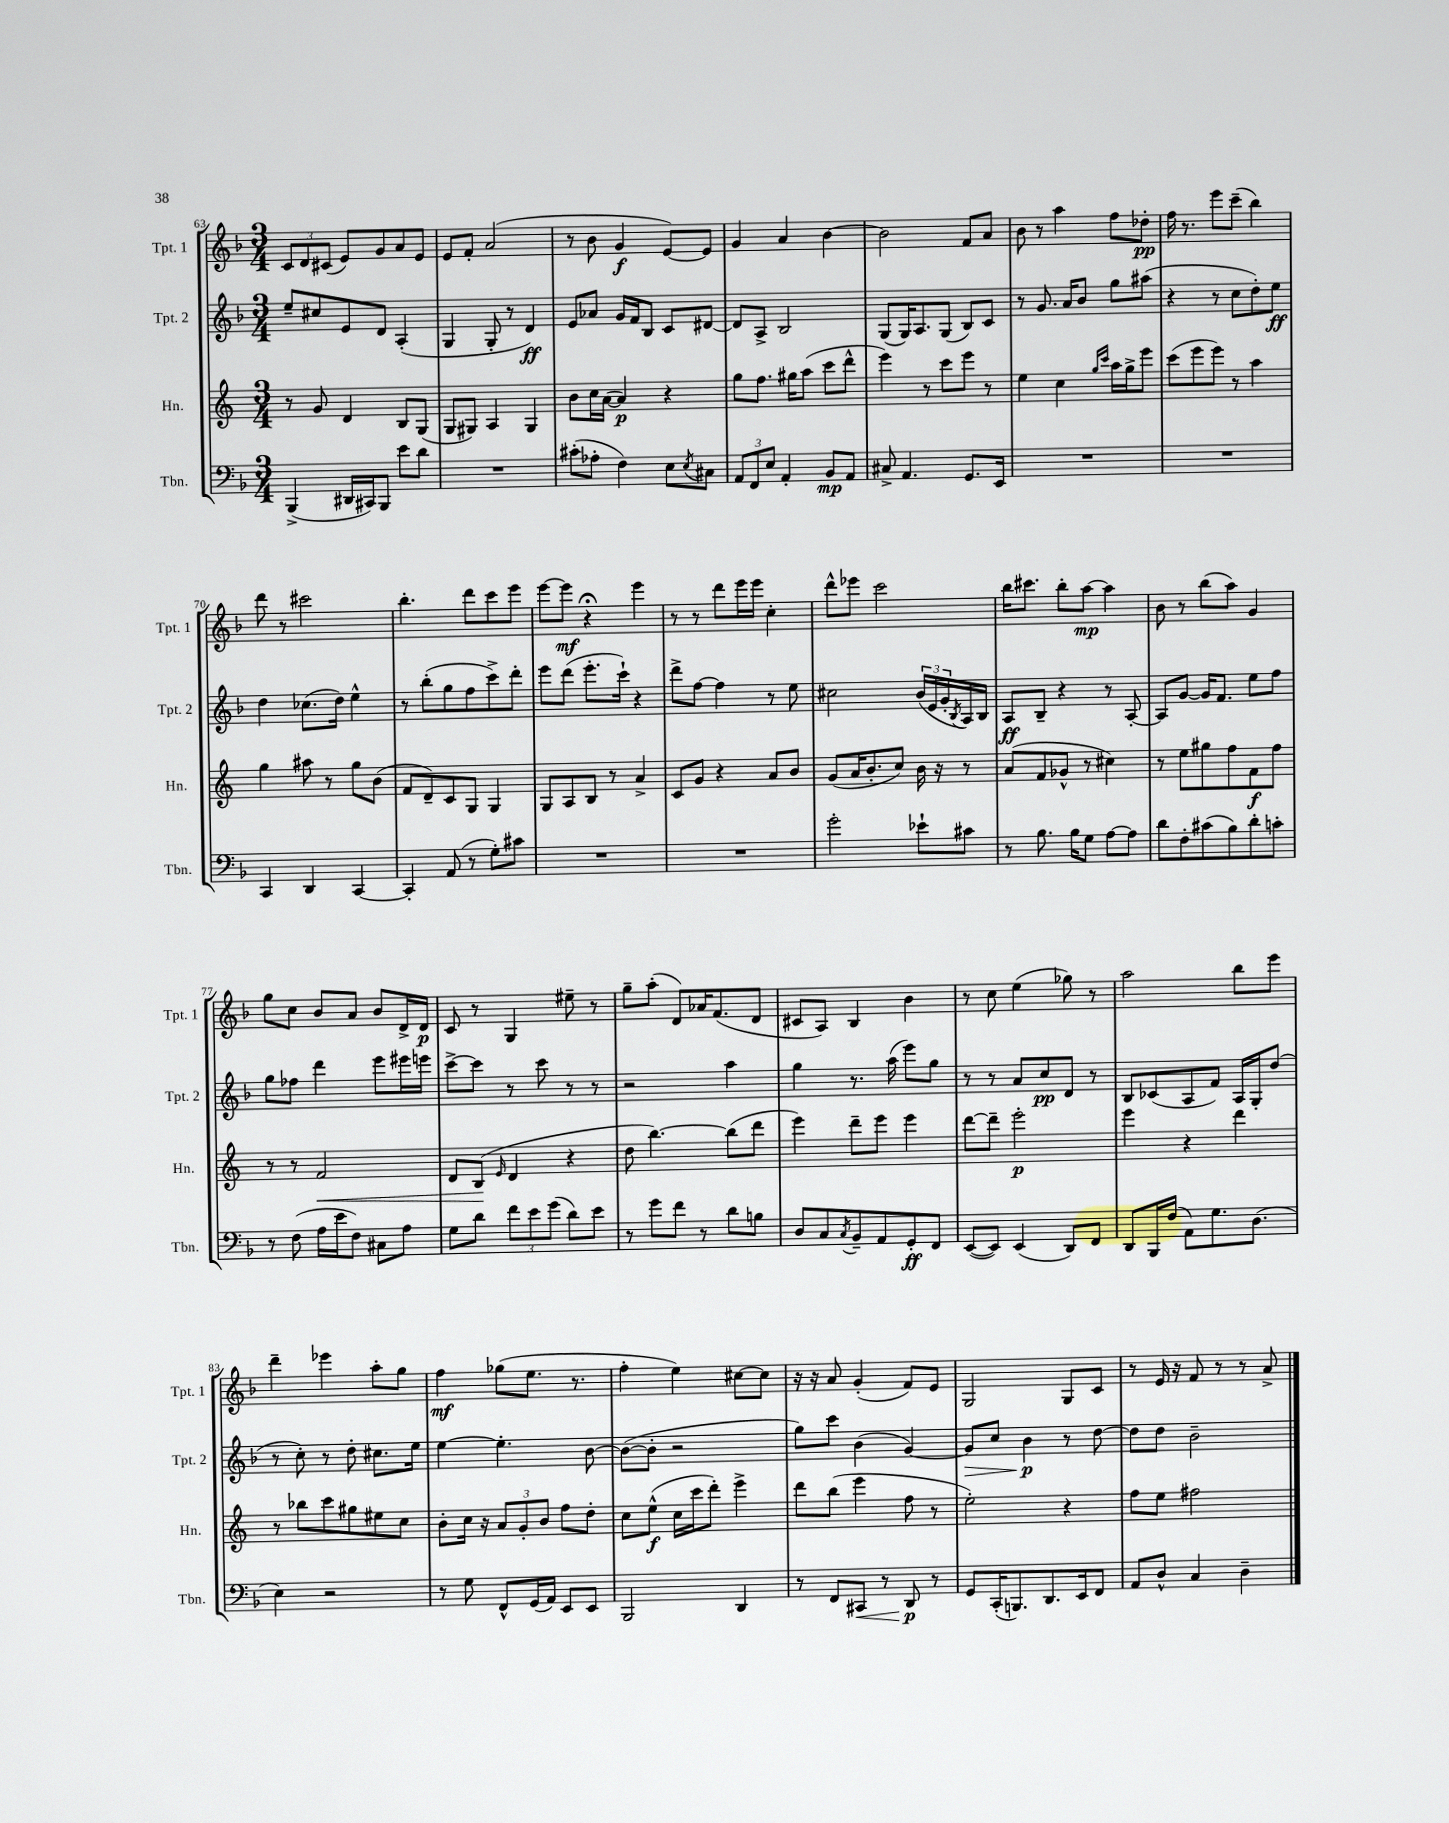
<<
\new StaffGroup <<
\new Staff = "s0" \with { instrumentName = "Tpt. 1" shortInstrumentName = "Tpt. 1" } {
    \clef treble \key f \major \numericTimeSignature \time 3/4
    \tuplet 3/2 { c'8 d'8 cis'8( } e'8) g'8 a'8 e'8 |
    e'8 f'8-. a'2( |
    r8 bes'8 g'4\f e'8~) e'8 |
    g'4 a'4 bes'4~ |
    bes'2 f'8 a'8 |
    bes'8 r8 a''4 f''8 des''8-.\pp |
    f''16 r8. e'''8 c'''8--( bes''4) |
    d'''8 r8 cis'''2 |
    bes''4.-. d'''8 c'''8 e'''8 |
    e'''8~ e'''8\mf r4\fermata e'''4 |
    r8 r8 d'''8 e'''16 e'''16 c''4-. |
    d'''8-^ ees'''8 c'''2 |
    bes''16 cis'''8. bes''8-. a''8~\mp a''4 |
    bes'8 r8 bes''8( a''8) g'4 |
    g''8 c''8 bes'8 a'8 bes'8 d'16-> d'16\p |
    c'8 r8 g4 eis''8-- r8 |
    g''8-- a''8-.( d'8) aes'16 f'8.( d'8 |
    cis'8 a8) bes4 bes'4 |
    r8 c''8 e''4( ges''8) r8 |
    a''2 bes''8 e'''8 |
    d'''4-- ees'''4 a''8-. g''8 |
    f''4\mf ges''8( e''8. r8. |
    f''4-. e''4) cis''8~ cis''8 |
    r16 r16 a'8 g'4-.( f'8) e'8 |
    g2 g8 c'8 |
    r8 e'16 r16 f'8 r8 r8 a'8-> \bar "|." |
}
\new Staff = "s1" \with { instrumentName = "Tpt. 2" shortInstrumentName = "Tpt. 2" } {
    \clef treble \key f \major \numericTimeSignature \time 3/4
    e''8-- cis''8 e'8 d'8 a4-.( |
    g4 g8-. r8 d'4\ff) |
    e'8 aes'8 g'16 f'16 bes8 c'8 dis'8~ |
    dis'8 a8-> bes2 |
    g8( g16) a8. g8( bes8) c'8 |
    r8 g'8. a'16 bes'8 g''8 ais''8( |
    r4 r8 c''8 d''8-.) e''8\ff |
    d''4 ces''8.( d''16) e''4-^ |
    r8 bes''8-.( g''8 f''8 c'''8->) d'''8-. |
    e'''8 d'''8( e'''8.-. c'''16-!) r4 |
    d'''8-> f''8~ f''4 r8 e''8 |
    cis''2 \tuplet 3/2 { bes'16( e'16 g'16-. } \acciaccatura { bes8 } a16) bes16 |
    a8\ff bes8-- r4 r8 a8~-. |
    a8 g'8~ g'16 f'8. e''8 f''8 |
    g''8 fes''8 d'''4 e'''8 eis'''16 e'''16 |
    c'''8~-> c'''8 r8 c'''8 r8 r8 |
    r2 a''4 |
    g''4 r8. a''16( e'''8) g''8 |
    r8 r8 a'8 c''8\pp d'8 r8 |
    bes8 ces'8( a8 f'8) a16 g16-. d''8( |
    r8 c''8-.) r8 d''8-. cis''8. e''16 |
    e''4~ e''4.-. bes'8~ |
    bes'8~( bes'8-. r2 |
    g''8) c'''8 bes'4( g'4~) |
    g'8\> c''8 bes'4\p\! r8 d''8~ |
    d''8 d''8 bes'2-- \bar "|." |
}
\new Staff = "s2" \with { instrumentName = "Hn." shortInstrumentName = "Hn." } {
    \clef treble \key c \major \numericTimeSignature \time 3/4
    r8 g'8 d'4 b8 g8( |
    g8 gis8) a4 gis4 |
    b'8 c''16 a'16~( a'4\p) r4 |
    g''8 f''8. gis''16 a''8( c'''8 d'''8-^ |
    e'''4) r8 c'''8 e'''8 r8 |
    e''4 c''4 \grace { g''16 c'''16 } a''16 g''16-> e'''8 |
    c'''8( e'''8 e'''8) r8 a''4 |
    g''4 ais''8 r8 g''8 b'8( |
    f'8 d'8--) c'8 g8 g4 |
    g8 a8 b8 r8 a'4-> |
    c'8 g'8 r4 a'8 b'8 |
    g'8( a'16 b'8.-. c''8) b'16 r16 r8 |
    a'8( f'8 ges'8-^ r8 cis''4) |
    r8 e''8 gis''8 f''8 f'8\f f''8 |
    r8 r8 f'2\< |
    d'8 b8\!( \grace { e'16 } d'4 r4 |
    d''8 b''4.~) b''8( d'''8 |
    e'''4) d'''8-- e'''8 e'''4 |
    d'''8~ d'''8-- e'''2-.\p |
    e'''4 r4 d'''4 |
    r8 bes''8 c'''8 gis''8 eis''8 c''8 |
    b'8-. c''16 r16 \tuplet 3/2 { a'8 g'8-. b'8 } f''8 d''8-. |
    c''8 e''8-^\f( c''16 c'''16 d'''8-.) e'''4-> |
    d'''8 b''8( e'''4 f''8 r8 |
    e''2-.) r4 |
    f''8 e''8 fis''2 \bar "|." |
}
\new Staff = "s3" \with { instrumentName = "Tbn." shortInstrumentName = "Tbn." } {
    \clef bass \key f \major \numericTimeSignature \time 3/4
    bes,,4->( dis,16 cis,16) bes,,8 e'8 d'8 |
    R2. |
    cis'8-.( aes8-. f4) e8 \acciaccatura { e8 } cis8 |
    \tuplet 3/2 { a,8 f,8 e8 } a,4-. bes,8\mp a,8 |
    cis8-> a,4. g,8. e,16 |
    R2. |
    R2. |
    c,4 d,4 c,4~ |
    c,4-. a,8( r8 g8-.) cis'8 |
    R2. |
    R2. |
    g'2-. ees'8-! cis'8 |
    r8 bes8. bes16 g8 a8~ a8 |
    d'8 f8-. cis'8( bes8) d'8-. c'8-. |
    r8 f8( a16 e'16 f8) cis8 a8 |
    g8 d'8 \tuplet 3/2 { f'8 e'8 g'8( } d'8) e'8 |
    r8 g'8 f'8 r8 d'8 b8 |
    d8 c8 \acciaccatura { c8 } bes,8-- a,8 g,8-.\ff f,8 |
    e,8~( e,8) e,4( d,8) f,8 |
    d,8 bes,,16 f16( a,8) g8. d8.( |
    e4) r2 |
    r8 g8 f,8-^ g,16( a,16) e,8 e,8 |
    bes,,2 d,4 |
    r8 f,8 cis,8\< r8 d,8\p\! r8 |
    g,8 c,16-.( b,,8.) d,8. e,16 f,8 |
    a,8 d8-^ c4 d4-- \bar "|." |
}
>>
>>
\layout { \context { \Score currentBarNumber = #63 } }
